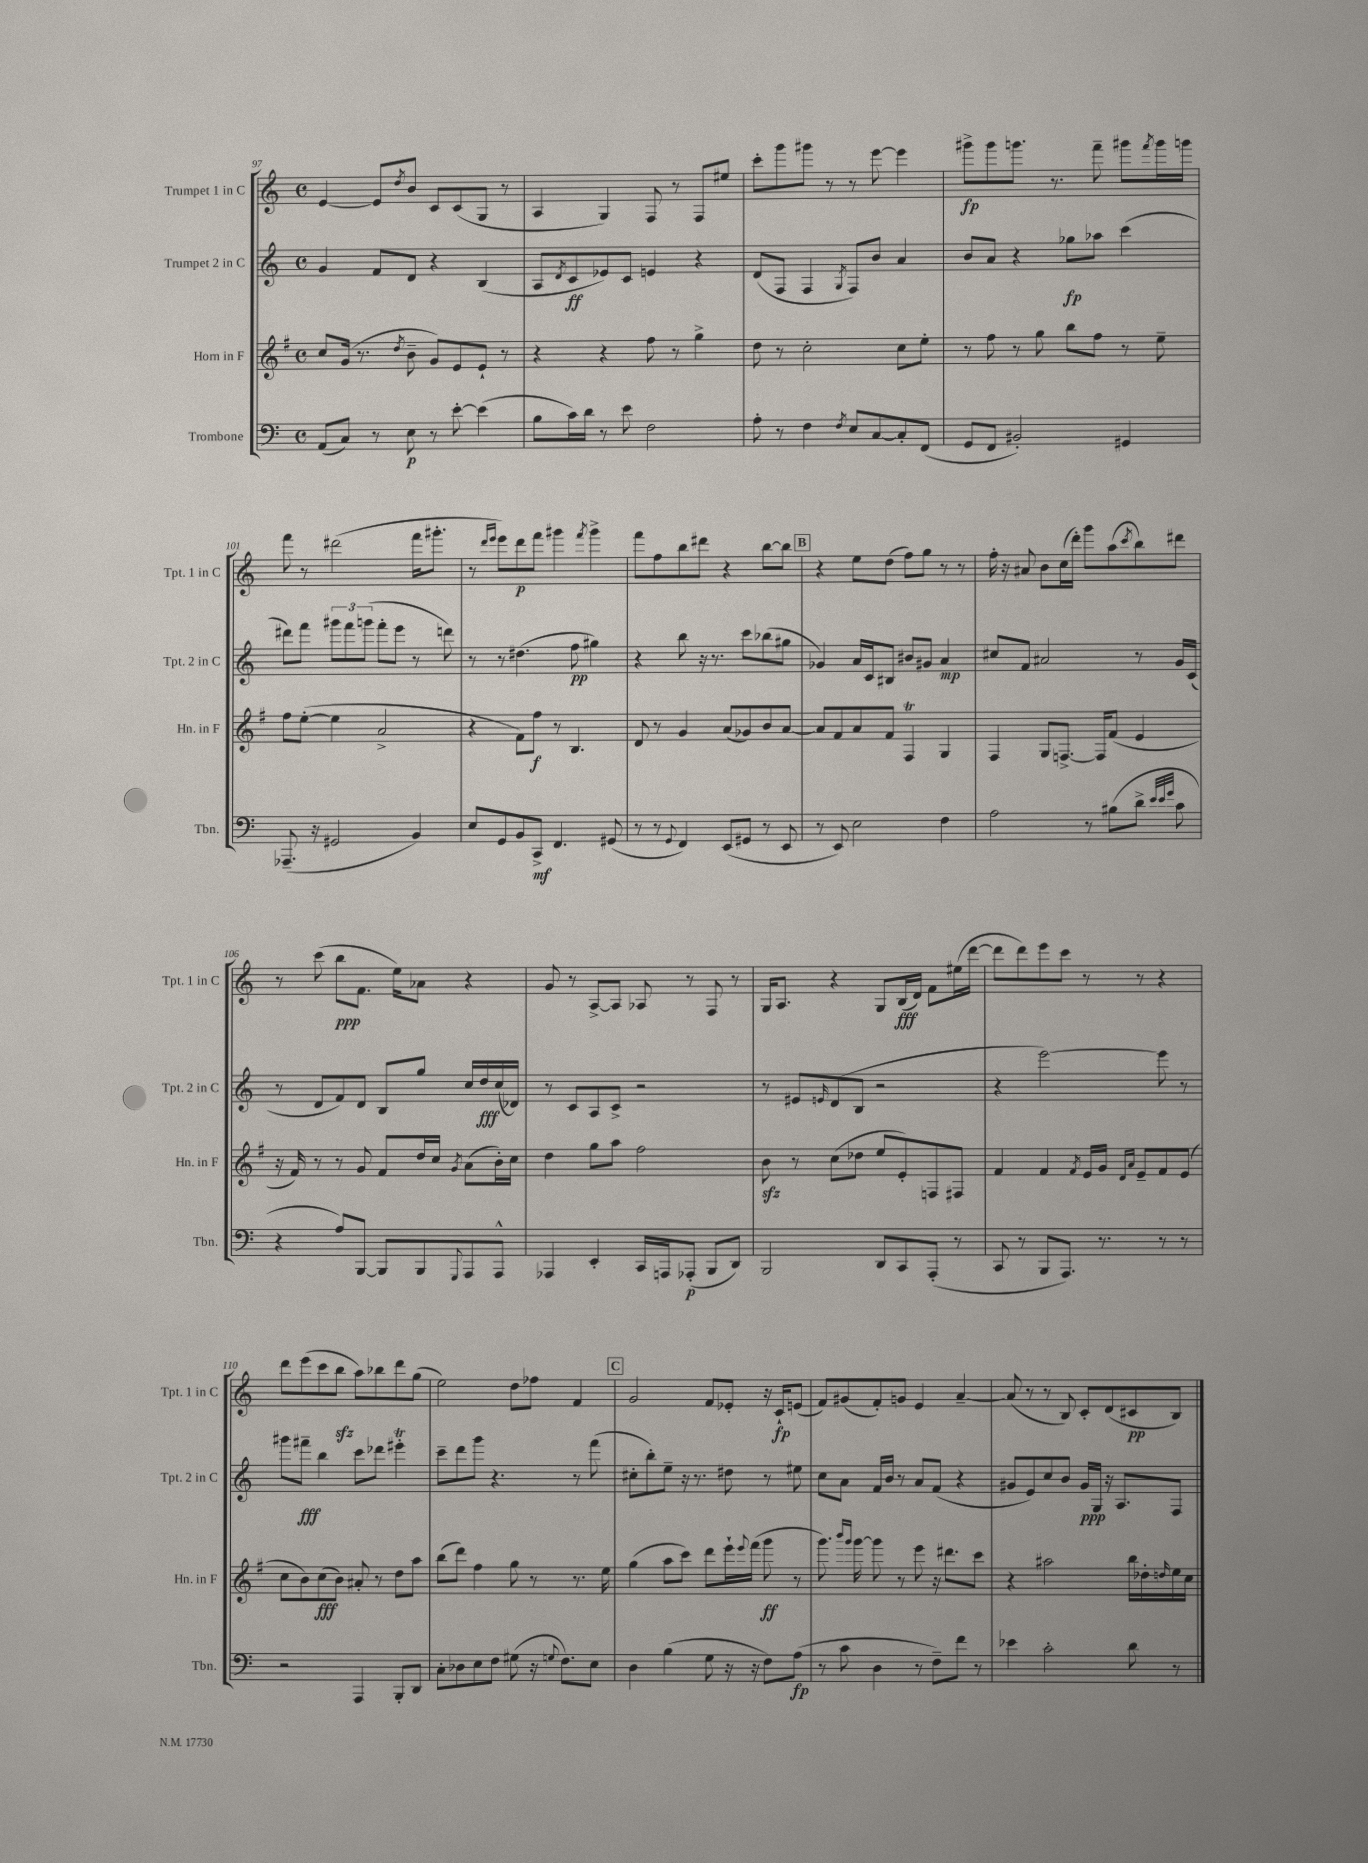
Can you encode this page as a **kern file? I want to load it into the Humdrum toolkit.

**kern	**kern	**kern	**kern
*staff4	*staff3	*staff2	*staff1
*clefF4	*clefG2	*clefG2	*clefG2
*k[]	*k[f#]	*k[]	*k[]
*M4/4	*M4/4	*M4/4	*M4/4
*met(c)	*met(c)	*met(c)	*met(c)
(8AA	8cc	4g	[4e
8C)	(16g	.	.
.	8.r	.	.
8r	.	8f	8e]
.	8qdd	.	8qdd
8E	8b~	8d	8b
8r	8g)	4r	8c
[8e'	8e	.	(8c
(4e]	8e`	(4B	8G
.	8r	.	8r
=	=	=	=
8B	4r	8A	4A
.	.	8qd	.
16c)	.	8c	.
16d	.	.	.
8r	4r	8e-)	4G)
8e	.	8c	.
2F	8ff#	4e	8F
.	8r	.	8r
.	4gg^	4r	8F
.	.	.	8ee#
=	=	=	=
8A'	8dd	(8d	8ccc'
8r	8r	8F	8ggg
4F	2cc'	4F	8ggg#
.	.	.	8r
8qF	.	8qG	.
8E	.	8F)	8r
[8C	.	8b	[8eee
8C']	8cc	4a	4eee]
(8FF	8ee'	.	.
=	=	=	=
8GG	8r	8b	8ggg#^
8FF	8ff#	8a	8ggg#
2BB#')	8r	4r	8.ggg
.	8gg	.	.
.	.	.	8.r
.	8bb	8gg-	.
.	8ff#	8aa-	8fff~
4GG#	8r	(4ccc	8ggg#
.	.	.	8qfff
.	8ee~	.	16ggg#
.	.	.	16ggg
=	=	=	=
(8.AAA-~	8ff#	8ddd#)	8fff
.	([8ee'	8fff	8r
16r	.	.	.
2GG#	4ee]	12ggg#	(2ddd#
.	.	12fff	.
.	.	(12ggg	.
.	2a^	8fff'	.
.	.	8eee	.
4BB)	.	8r	16fff
.	.	.	8.ggg#'
.	.	8ddd)	.
=	=	=	=
8E	4r	8r	8r
.	.	.	16qqddd
.	.	.	16qqeee
8GG	.	8r	8eee)
8BB	8f#)	(4.dd#	8ddd
8CC^	8ff#	.	8fff
4.FF	8r	.	4ggg#
.	4.B	8ff	.
.	.	.	8qfff
.	.	4gg#)	4ggg#^
(8GG#	.	.	.
=	=	=	=
8r	8d	4r	8fff
8r	8r	.	8ff
8qqGG	.	.	.
4FF)	4g	8bb	8bb
.	.	16r	8ddd#
.	.	8.r	.
(8EE	(8a	.	4r
8GG#	8g-)	8ccc	.
8r	8b	(8bb-	[8bb
8EE	[8a	8gg#	8bb]
=	=	=	=
8r	8a]	4g-)	4r
8EE)	8f#	.	.
2E	8a	16a	8ee
.	.	16c	.
.	8f#	8B#	(8dd
.	4F#	8b#	8ff)
.	.	8g#	8gg
4F	4G	4a	8r
.	.	.	8r
=	=	=	=
2A	4F#	8cc#	16ff'
.	.	.	16r
.	.	8f	8a#
.	8G	2a#	8b
.	[8.F^	.	(16cc
.	.	.	16ddd')
8r	.	.	8ggg
.	16F]	.	.
(8B#	(8f#	.	(8aa
.	.	.	8qccc
8d^	4e	8r	8bb)
32qqe	.	.	.
32qqe	.	.	.
32qqg	.	.	.
8c	.	16g	8ddd#
.	.	(16c	.
=	=	=	=
4r	16r	8r	8r
.	16f#)	.	.
.	8r	8d	(8ccc
8A)	8r	8f)	8bb
[8BBB	8g	8d	8.f
8BBB]	8f#	8B	.
.	.	.	16ee)
8BBB	16dd	8gg	8a-
.	16cc	.	.
8qqGGG	8qg	.	.
8AAA	(8a	16cc	4r
.	.	16dd	.
8AAA^^	16b')	(16cc	.
.	16cc	16d-)	.
=	=	=	=
4AAA-	4dd	8r	8g
.	.	8c	8r
4EE'	8gg	8A	[8A^
.	8aa	8c^	8A]
16CC	2ff#	2r	8A-
16AAA	.	.	.
(8AAA-'	.	.	8r
8BBB	.	.	8F
8DD)	.	.	8r
=	=	=	=
2BBB	8b	8r	16G
.	.	.	8.A
.	8r	8e#	.
.	.	16qqe	.
.	(8cc	(8d	4r
.	8dd-	8B	.
8DD	8ee	2r	8G
8CC	8e')	.	(16B
.	.	.	16d)
(8AAA'	8F	.	8f
8r	8F#	.	(16ee#
.	.	.	[16ddd
=	=	=	=
8CC	4f#	4r	8ddd]
8r	.	.	8ddd)
8BBB	4f#	[2eee)	8eee
8.AAA)	.	.	8ccc
.	8qf#	.	.
.	16e	.	8r
8.r	16g	.	.
.	16qqd	.	.
.	16qqa	.	.
.	8e~	.	8r
8r	8f#	8eee]	4r
8r	(8e	8r	.
=	=	=	=
2r	8cc	8ggg#	8ddd
.	8b)	8fff#~	(8eee
.	(8cc	4bb	8ccc
.	8b)	.	8bb
4AAA	8a#'	8ccc	8aa)
.	8r	8ddd-	8bb-
8BBB'	8dd	4eee#'	8ddd
8DD	8aa	.	(8gg
=	=	=	=
8C'	(8bb	8ccc~	2ee)
8D-	8ddd)	8ddd	.
8E	4ff#	8ggg	.
8F	.	4.r	.
(8G#	8gg	.	8dd
16r	8r	.	8ff-
8qqG	.	.	.
8.F)	.	.	.
.	8.r	8r	4f
8E	.	(8fff	.
.	16ee	.	.
=	=	=	=
4D	(4gg	8cc#'	2g
.	.	8bb')	.
(4B	8aa	8ee~	.
.	8ccc)	16r	.
.	.	8.r	.
8G	8ddd	.	8f
16r	16eee`	8dd#	8e-'
.	8qqeee	.	.
16r	(16fff#	.	.
8F)	8ggg	8r	16r
.	.	.	16c`
(8A	8r	8ee#	(8e
=	=	=	=
8r	8.ggg)	8cc	8f)
8c	.	8a	(8g#
.	16qqbbb	.	.
.	16qqggg	.	.
.	[16ggg	.	.
4D	8ggg]	16f	8f')
.	.	16b	.
.	8r	8r	8g
8r	8eee	8a	4e
8F~)	16r	(8f	.
.	8.ddd#	.	.
8f	.	4r	[4a~
8r	8ccc	.	.
=	=	=	=
4e-	4r	8g#	(8a]
.	.	8e)	8r
2c'	2aa#	8cc	8r
.	.	8b	8B)
.	.	16g#	8c'
.	.	16G	.
.	.	16r	(8d
.	.	8.A	.
8d	16bb	.	8c#
.	16dd-'	.	.
.	16qqdd	.	.
8r	16ee	8F	8B)
.	16cc	.	.
==	==	==	==
*-	*-	*-	*-
